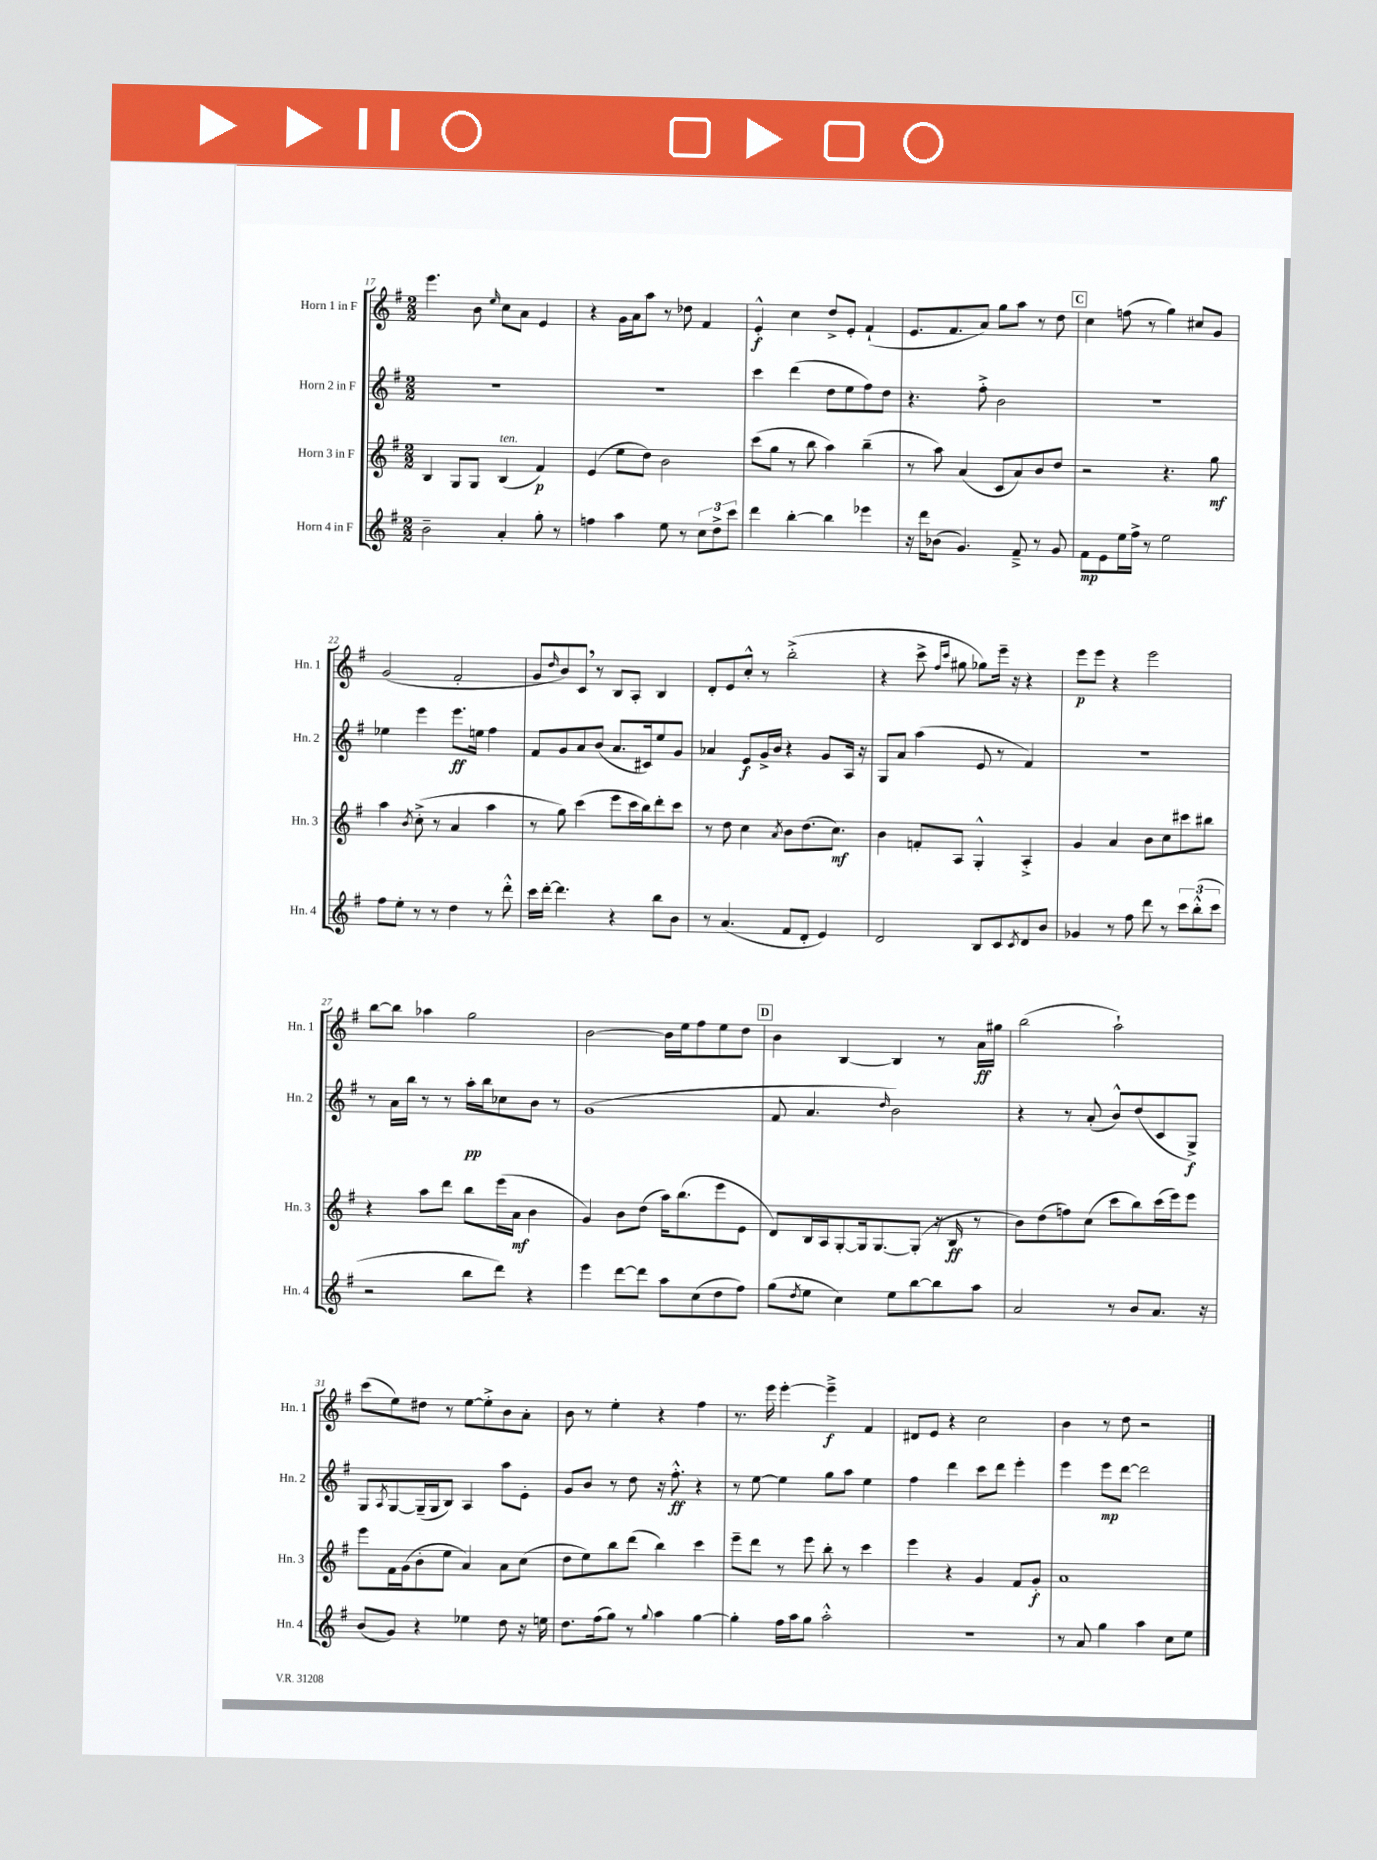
<<
\new StaffGroup <<
\new Staff = "s0" \with { instrumentName = "Horn 1 in F" shortInstrumentName = "Hn. 1" } {
    \clef treble \key g \major \numericTimeSignature \time 2/2
    e'''4. b'8 \grace { e''16 } c''8 a'8 e'4 |
    r4 g'16 a'16 a''8 r8 des''8 fis'4 |
    e'4-.-^\f c''4 d''8-> e'8-. fis'4-!( |
    e'8. fis'8. a'8) g''8 a''8 r8 d''8 |
    \mark \markup { \box "C" } c''4 f''8( r8 g''4) cis''8 g'8 |
    g'2( fis'2-. |
    g'8 \grace { d''16 } b'8) c'8 \breathe r8 b8 a8-. b4 |
    d'8-. e'8 c''8-.-^ r8 b''2-.->( |
    r4 c'''8-> \grace { fis''16 c'''16 } gis''8 ges''8) e'''16-- r16 r4 |
    e'''8\p e'''8 r4 e'''2 |
    b''8~ b''8 aes''4 g''2 |
    b'2~ b'16 e''16 fis''8 e''8 d''8 |
    \mark \markup { \box "D" } b'4 b4~ b4 r8 a'16\ff gis''16 |
    b''2( a''2-!) |
    c'''8( e''8) dis''8 r8 e''8~ e''8-.-> b'8 a'8-. |
    b'8 r8 e''4-. r4 fis''4 |
    r8. e'''16 e'''4~-. e'''4--->\f fis'4 |
    dis'8 e'8 r4 c''2 |
    b'4 r8 d''8 r2 \bar "|." |
}
\new Staff = "s1" \with { instrumentName = "Horn 2 in F" shortInstrumentName = "Hn. 2" } {
    \clef treble \key g \major \numericTimeSignature \time 2/2
    R1 |
    R1 |
    c'''4 d'''4( d''8 e''8 fis''8) d''8 |
    r4. fis''8-.-> b'2 |
    \mark \markup { \box "C" } R1 |
    ees''4 e'''4 e'''8.\ff e''16 fis''4 |
    fis'8 g'8 a'8 b'8( a'8. cis'16) e''8 g'8 |
    aes'4 e'8\f g'16-> b'16 r4 g'8 a16 r16 |
    g8 a'8 a''4( e'8 r8 fis'4) |
    R1 |
    r8 a'16 b''16 r8 r8 a''16-.\pp b''16 ces''8 b'8 r8 |
    g'1( |
    \mark \markup { \box "D" } fis'8 a'4. \grace { d''16 } b'2) |
    r4 r8 a'8-.( b'8-^) d''8( c'8 g8->\f) |
    g8 \acciaccatura { a8 } g8~ g16--( g16 b8) a4 a''8 e'8-. |
    g'8 b'8 r8 d''8 r16 fis''8.-.-^\ff r4 |
    r8 e''8~ e''4 g''8 a''8 e''4 |
    fis''4 d'''4 c'''8 d'''8 e'''4-. |
    e'''4 e'''8\mp d'''8~ d'''2 \bar "|." |
}
\new Staff = "s2" \with { instrumentName = "Horn 3 in F" shortInstrumentName = "Hn. 3" } {
    \clef treble \key g \major \numericTimeSignature \time 2/2
    b4 g8 g8 b4^\markup { \italic "ten." }( fis'4\p) |
    e'4( e''8 d''8) b'2 |
    c'''8( g''8 r8 b''8 a''4) b''4--( |
    r8 a''8) a'4( c'8 a'8) b'8 d''8 |
    \mark \markup { \box "C" } r2 r4. g''8\mf |
    a''4 \acciaccatura { b'8 } c''8-.->( r8 a'4 a''4 |
    r8 g''8) c'''4( e'''8 c'''16 b''16) d'''8-. c'''8 |
    r8 d''8 c''4 \acciaccatura { a'8 } b'8 d''8.( c''8.\mf) |
    b'4 f'8-. a8 g4-.-^ a4-.-> |
    g'4 a'4 b'8 c''8 cis'''8 bis''8 |
    r4 a''8 d'''8 b''8 e'''16( a'16\mf b'4 |
    g'4) b'8 d''8( a''16) b''8.( e'''8 e'8 |
    \mark \markup { \box "D" } d'8) b16 a16 g8~-. g16 g8.~ g8-.( r16 b16\ff r8 |
    b'8) d''8( f''8) c''8( c'''8 b''8) c'''16( e'''16) e'''8 |
    e'''8 fis'16 g'16( b'8-. e''8 a'4) a'8 c''8( |
    d''8 e''8) b''8 d'''8( b''4) c'''4 |
    e'''8-- d'''8 r8 e'''8 b''8-. r8 c'''4 |
    e'''4 r4 g'4 fis'8 g'8-.\f |
    a'1 \bar "|." |
}
\new Staff = "s3" \with { instrumentName = "Horn 4 in F" shortInstrumentName = "Hn. 4" } {
    \clef treble \key g \major \numericTimeSignature \time 2/2
    b'2-- a'4-. g''8-. r8 |
    f''4 a''4 e''8 r8 \tuplet 3/2 { c''8 d''8-> c'''8 } |
    d'''4 b''4~-. b''4 ees'''4 |
    r16 d'''16 bes'8( g'4.) fis'8---> r8 g'8 |
    \mark \markup { \box "C" } fis'8\mp e'8 e''16 fis''16-> r8 e''2 |
    fis''8 e''8-. r8 r8 d''4 r8 d'''8-.-^ |
    c'''16 d'''16~-. d'''4. r4 b''8 b'8 |
    r8 a'4.( fis'8 d'8-. e'4) |
    d'2 b8 c'8 \acciaccatura { c'8 } d'8 b'8 |
    ges'4 r8 fis''8 d'''8 r8 \tuplet 3/2 { c'''8 b''8-.-^( c'''8 } |
    r2 b''8 d'''8) r4 |
    e'''4 d'''8~ d'''8 a''8 c''8( d''8 fis''8) |
    \mark \markup { \box "D" } g''8( \acciaccatura { d''8 } e''8 c''4) e''8 b''8~ b''8 a''8 |
    a'2 r8 b'8 a'8. r16 |
    b'8( g'8) r4 ees''4 d''8 r16 e''16 |
    d''8. fis''16( g''8) r8 \appoggiatura { g''8 } a''4 g''4~ |
    g''4-. fis''16 a''16 g''8 a''2-.-^ |
    R1 |
    r8 a'8 g''4 a''4 c''8 e''8 \bar "|." |
}
>>
>>
\layout { \context { \Score currentBarNumber = #17 } }
